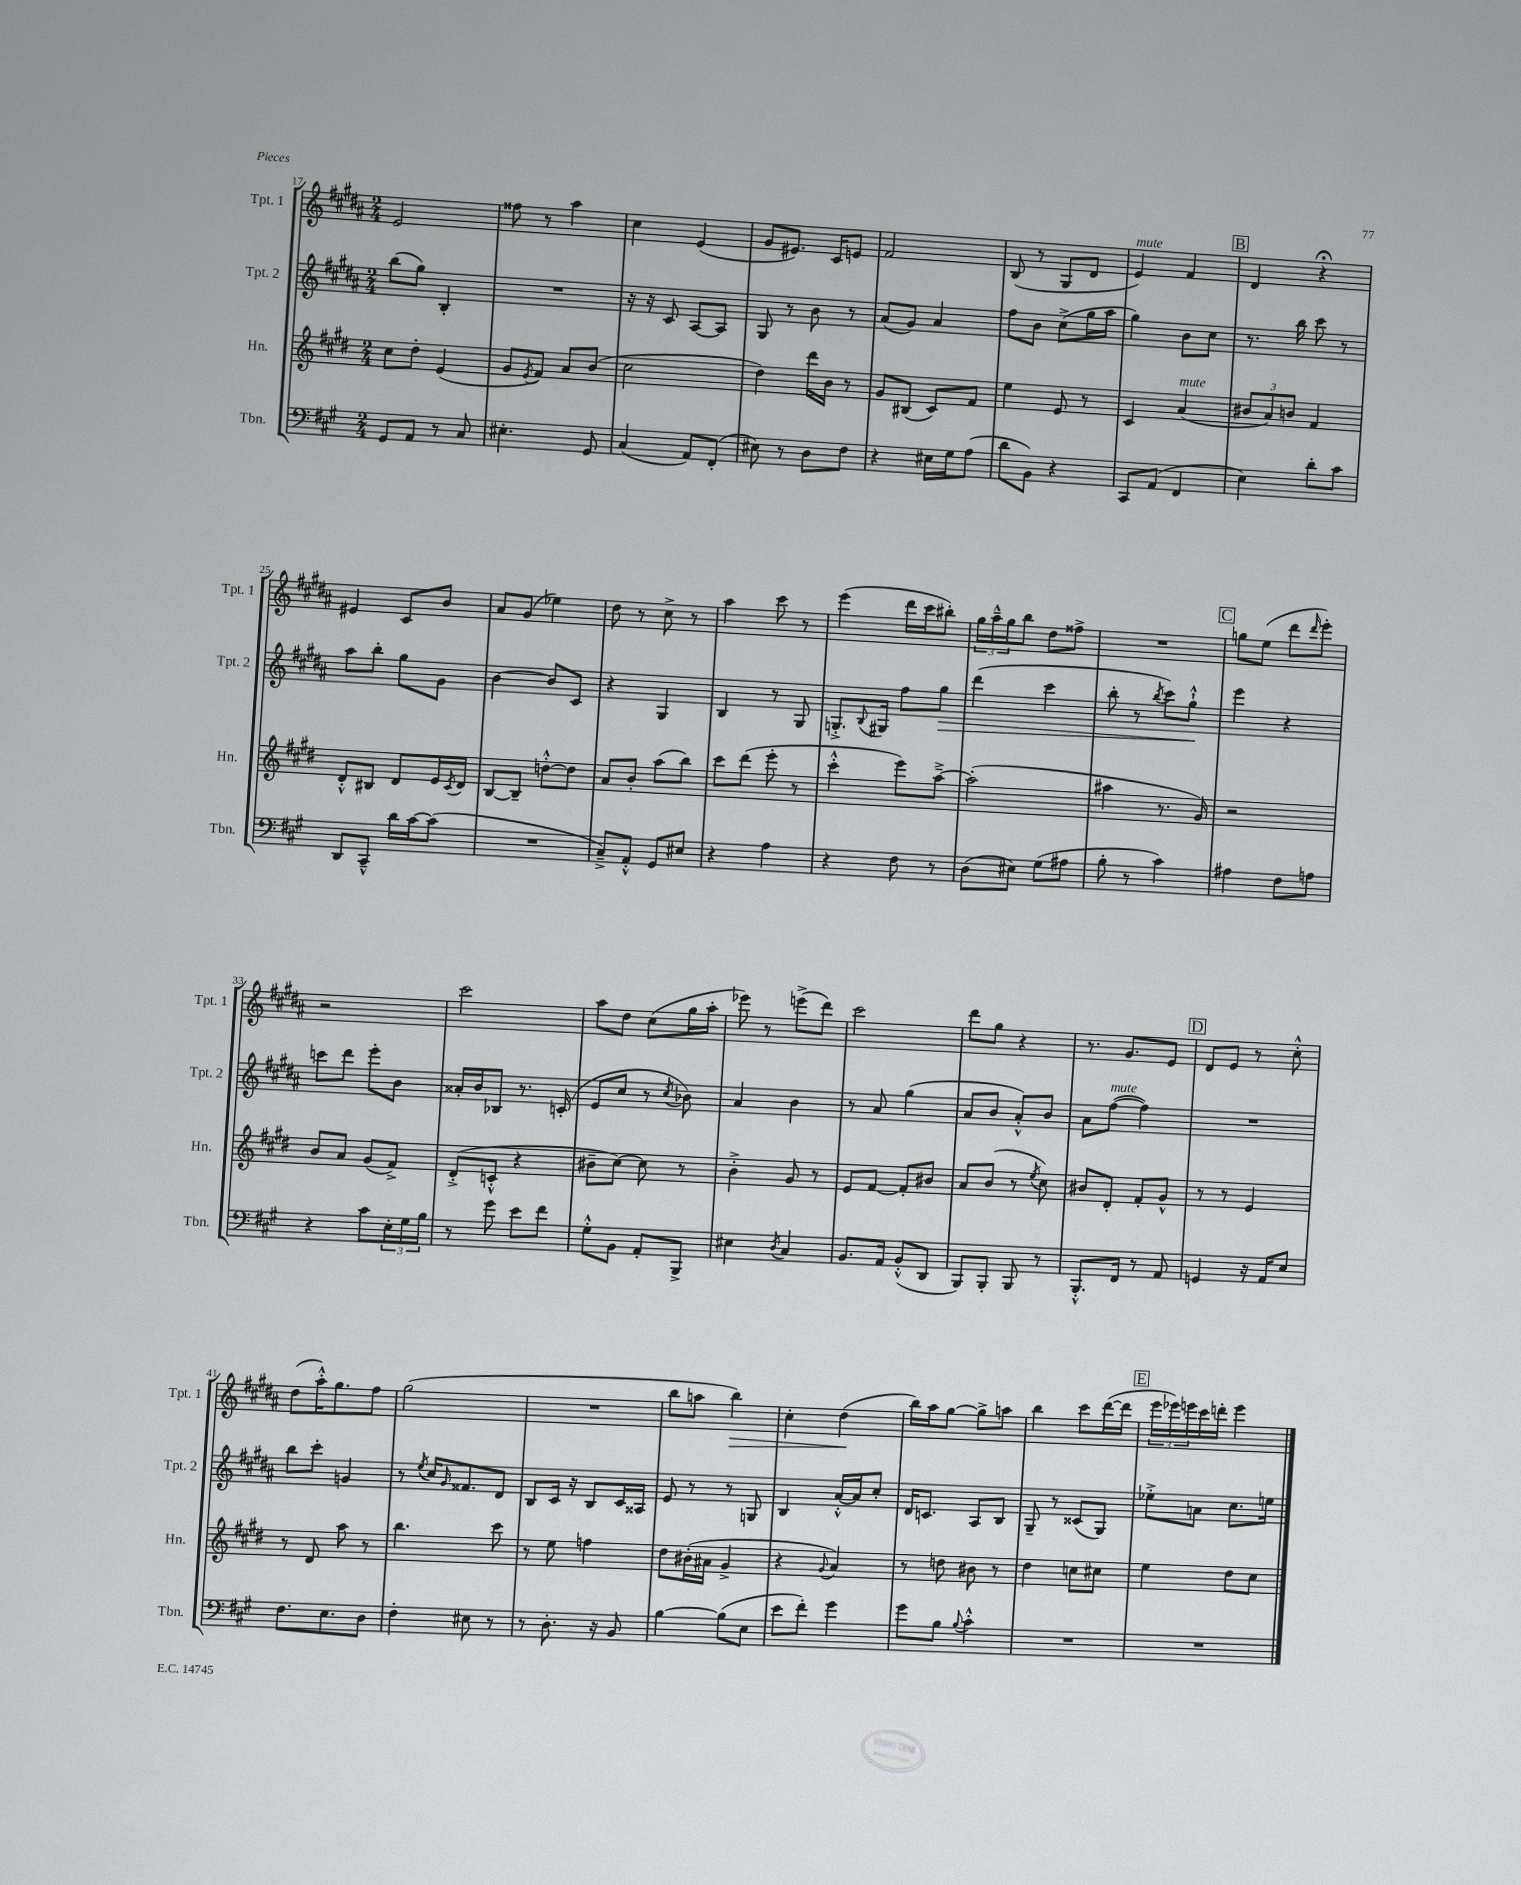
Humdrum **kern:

**kern	**kern	**kern	**dynam	**kern	**dynam
*part4	*part3	*part2	*part2	*part1	*part1
*staff4	*staff3	*staff2	*staff2	*staff1	*staff1
*I"Tbn.	*I"Hn.	*I"Tpt. 2	*	*I"Tpt. 1	*
*I'Tbn.	*I'Hn.	*I'Tpt. 2	*	*I'Tpt. 1	*
*clefF4	*clefG2	*clefG2	*	*clefG2	*
*k[f#c#g#]	*k[f#c#g#d#]	*k[f#c#g#d#a#]	*	*k[f#c#g#d#a#]	*
*M2/4	*M2/4	*M2/4	*	*M2/4	*
=17	=17	=17	=17	=17	=17
8GG#/L	8cc#\L	(8bb\L	.	2e/	.
8AA/J	8dd#'\J	8gg#\J)	.	.	.
8r	(4e/	4B'/	.	.	.
8C#/	.	.	.	.	.
=18	=18	=18	=18	=18	=18
4.E#X'\	8g#/L	2r	.	8ff##X\	.
.	8qe/	.	.	.	.
.	8f#/J)	.	.	8r	.
.	8a/L	.	.	4aa#\	.
8GG#/	(8b/J	.	.	.	.
=19	=19	=19	=19	=19	=19
(4C#/	2cc#\	16r	.	4cc#\	.
.	.	16r	.	.	.
.	.	8c#/	.	.	.
8AA/L)	.	[8A#/L	.	(4e/	.
(8FF#'/J	.	8A#/J]	.	.	.
=20	=20	=20	=20	=20	=20
8E#X\)	4dd#\)	8G#/	.	8g#/L	.
8r	.	8r	.	8.e#X/J)	.
8D\L	16ddd#\LL	8b\	.	.	.
.	16b\JJ	.	.	16c#/KL	.
8F#\J	8r	8r	.	8en/J	.
=21	=21	=21	=21	=21	=21
4r	8g#/L	(8a#/L	.	2f#/	.
.	(8B#X/J	8g#/J)	.	.	.
16E#X\LL	8c#/L)	4a#/	.	.	.
16G#\J	.	.	.	.	.
(8A\J	8f#/J	.	.	.	.
=22	=22	=22	=22	=22	=22
8d\L	4ee\	8ff#\L	.	(8B/	.
8BB\J)	.	8b\J	.	8r	.
4r	8e/	(8cc#^\L	.	8G#/L	.
.	8r	16gg#\L	.	8d#/J	.
.	.	16aa#\JJ	.	.	.
=23	=23	=23	=23	=23	=23
!	!	!	!	!LO:TX:a:i:t=mute	!
8CC#/L	4c#/	4gg#\)	.	4e/)	.
(8AA/J	.	.	.	.	.
!	!LO:TX:a:i:t=mute	!	!	!	!
4FF#/	(4a/	8b\L	.	4f#/	.
.	.	8cc#\J	.	.	.
!!LO:REH:place=s1:t=B
=24	=24	=24	=24	=24	=24
4E\)	12b#X/L	8.r	.	4d#/	.
.	12a/)	.	.	.	.
.	12bn/J	.	.	.	.
.	.	16bb\	.	.	.
8d'\L	4f#/	8ccc#\	.	4r;<	.
8c#\J	.	8r	.	.	.
!!LO:LB:g=z
=25	=25	=25	=25	=25	=25
8DD/L	8d#'^^/L	8aa#\L	.	4e#X/	.
8CC#~^^/J	8B#X/J	8bb'\J	.	.	.
16d\LL	8d#/L	8gg#\L	.	8c#/L	.
[16c#\J	.	.	.	.	.
(8c#\J]	16e/L	8g#\J	.	8b/J	.
.	8qc#/	.	.	.	.
.	16d#/JJ	.	.	.	.
=26	=26	=26	=26	=26	=26
2r	[8B/L	[4b\	.	8a#/L	.
.	8B~/J]	.	.	(8g#/J	.
.	[8ddn'^^\L	8b/L]	.	4ee-X\)	.
.	8dd\J]	8c#/J	.	.	.
=27	=27	=27	=27	=27	=27
8C#~^/L)	8a/L	4r	.	8dd#\	.
8AA'^^/J	8b'/J	.	.	8r	.
8GG#/L	(8aa\L	4G#/	.	8cc#^\	.
8E#X/J	8bb\J)	.	.	8r	.
=28	=28	=28	=28	=28	=28
4r	8ccc#\L	4B/	.	4aa#\	.
.	(8ddd#\J	.	.	.	.
4A\	8eee'\	8r	.	8ccc#\	.
.	8r	8G#/	.	8r	.
=29	=29	=29	=29	=29	=29
4r	4ccc#'^^\	8.Gn'^/L	.	(4eee\	.
.	.	8qqB/	.	.	.
.	.	16G#X/Jk	.	.	.
8F#\	8eee\L)	8ff#\L	.	16ddd#\LL	.
.	.	.	.	16ccc#\J	.
!	!	!	!LO:HP:b	!	!
8r	[8aa~^\J	8gg#\J	>	8bb#X'\J)	.
=30	=30	=30	=30	=30	=30
(8D\L	(2aa'\]	(4ddd#\	.	24gg#\LL	.
.	.	.	.	24aa#~^^\	.
.	.	.	.	24gg#\J	.
8E#X\J)	.	.	.	8bb\J	.
(8G#\L	.	4ccc#\	.	8dd#\L	.
8A#X\J	.	.	.	8ff##X^\J	.
=31	=31	=31	=31	=31	=31
8B'\	4aa#X\	8bb'\	.	2r	.
8r	.	8r	.	.	.
.	.	8qbb/	.	.	.
4c#\)	8.r	8ccc#\L)	.	.	.
.	.	8gg#`^^\J	.	.	.
.	16g#/)	.	.	.	.
.	.	.	]	.	.
!!LO:REH:place=s1:t=C
=32	=32	=32	=32	=32	=32
4A#X\	2r	4eee\	.	8ggn\L	.
.	.	.	.	(8ee\J	.
8F#\L	.	4r	.	8ddd#\L	.
.	.	.	.	16qqddd#/	.
8An\J	.	.	.	8eee'\J)	.
!!LO:LB:g=z
=33	=33	=33	=33	=33	=33
4r	8b/L	8cccn\L	.	2r	.
.	8a/J	8ddd#\J	.	.	.
8c#\L	(8g#/L	8eee'\L	.	.	.
24E'\L	8f#^/J)	8b\J	.	.	.
24G#\	.	.	.	.	.
24B\JJ	.	.	.	.	.
=34	=34	=34	=34	=34	=34
8r	(8d#'^/L	16a##X'/LL	.	2ccc#\	.
.	.	16b/J	.	.	.
8g#\	8cn'^^/J	8B-X/J	.	.	.
8e\L	4r	8.r	.	.	.
8f#\J	.	.	.	.	.
.	.	(16cn'/	.	.	.
=35	=35	=35	=35	=35	=35
8G#'^^\L	8b#X~\L	8e/L	.	8aa#\L	.
8BB\J	[8cc#\J)	8cc#/J	.	8dd#\J	.
8AA'/L	8cc#\]	8r	.	(8cc#\L	.
.	.	8qcc#/	.	.	.
8BBB^/J	8r	8b-X\)	.	16gg#\L	.
.	.	.	.	16aa#'\JJ	.
=36	=36	=36	=36	=36	=36
4E#X\	4b'^\	4a#/	.	8eee-X\)	.
.	.	.	.	8r	.
8qD/	.	.	.	.	.
4C#/	8g#/	4b\	.	(8eeen^\L	.
.	8r	.	.	8ddd#\J)	.
=37	=37	=37	=37	=37	=37
8.BB/L	8e/L	8r	.	2ccc#\	.
.	[8f#/J	8a#/	.	.	.
16AA/Jk	.	.	.	.	.
(8BB'^^/L	8f#'/L]	(4gg#\	.	.	.
8DD/J	8b#X/J	.	.	.	.
=38	=38	=38	=38	=38	=38
8BBB/L)	8a/L	8a#/L	.	8ddd#\L	.
8BBB'/J	(8b/J	8b/J	.	8gg#\J	.
8BBB/	8r	8a#'^^/L)	.	4r	.
.	8qee/	.	.	.	.
8r	8cc#\)	8b/J	.	.	.
=39	=39	=39	=39	=39	=39
8.BBB'^^/L	8b#X/L	8a#\L	.	8.r	.
!	!	!LO:TX:a:i:t=mute	!	!	!
.	8d#'/J	([8ff#\J	.	.	.
16FF#/Jk	.	.	.	8.g#/L	.
8r	8f#'/L	4ff#\])	.	.	.
8AA/	8g#^^/J	.	.	8e/J	.
!!LO:REH:place=s1:t=D
=40	=40	=40	=40	=40	=40
4GGn/	8r	2r	.	8d#/L	.
.	8r	.	.	8e/J	.
16r	4e/	.	.	8r	.
16AA/KL	.	.	.	.	.
8E/J	.	.	.	8cc#'^^\	.
!!LO:LB:g=z
=41	=41	=41	=41	=41	=41
8.F#\L	8r	8bb\L	.	(8dd#\L	.
.	8d#/	8ccc#'\J	.	16aa#'^^\K)	.
8.E\	.	.	.	8.gg#\	.
.	8aa\	4gn/	.	.	.
8D\J	8r	.	.	8ff#\J	.
=42	=42	=42	=42	=42	=42
4F#'\	4.bb\	8r	.	(2gg#\	.
.	.	8qee/	.	.	.
.	.	16cc#/KL	.	.	.
.	.	16qqg#/	.	.	.
.	.	8.f##X/	.	.	.
8E#X\	.	.	.	.	.
8r	8ccc#\	8d#/J	.	.	.
=43	=43	=43	=43	=43	=43
8r	8r	8B/L	.	2r	.
8.D'\	8ee\	16c#/Jk	.	.	.
.	.	16r	.	.	.
.	4ffn\	8B/L	.	.	.
16r	.	.	.	.	.
8BB/	.	16c#/L	.	.	.
.	.	16A##X/JJ	.	.	.
=44	=44	=44	=44	=44	=44
[4B\	8dd#\L	8e/	.	8bb\L	.
.	(16b#X'\L	8r	.	8aan\J	.
.	16a#X\JJ	.	.	.	.
!	!	!	!	!	!LO:HP:b
(8B\L]	4g#^/	8r	.	4bb\)	>
8E\J	.	8Gn/	.	.	.
=45	=45	=45	=45	=45	=45
8e\L	4r	4B/	.	4cc#'\	.
8f#'\J)	.	.	.	.	.
.	8qqg#/	.	.	.	.
4g#\	4a/)	[16a#'^^/LL	.	(4dd#\	.
.	.	16a#/J]	.	.	.
.	.	8cc#'/J	.	.	.
.	.	.	.	.	]
=46	=46	=46	=46	=46	=46
8g#\L	8r	16d#/KL	.	16bb\LL)	.
.	.	8.cn/J	.	16aa#\J	.
8B\J	8ddn\	.	.	[8gg#\J	.
8qqB/	.	.	.	.	.
4c#'^^\	8b#X\	8A#/L	.	8gg#^\L]	.
.	8r	8B/J	.	8aan\J	.
=47	=47	=47	=47	=47	=47
2r	4dd#\	8G#~/	.	4bb\	.
.	.	8r	.	.	.
.	8ccn\L	(8c##X/L	.	8ccc#\L	.
.	8cc#X\J	8G#/J)	.	([16ddd#\L	.
.	.	.	.	16ddd#\JJ]	.
!!LO:REH:place=s1:t=E
=48	=48	=48	=48	=48	=48
2r	4ee\	8ee-X'^\L	.	24eee\LL	.
.	.	.	.	24eee-X\)	.
.	.	.	.	24eeen\	.
.	.	8an\J	.	16ccc#\	.
.	.	.	.	16dddn'\JJ	.
.	8dd#\L	8.cc#\L	.	4eee\	.
.	8cc#\J	.	.	.	.
.	.	16een\Jk	.	.	.
==	==	==	==	==	==
*-	*-	*-	*-	*-	*-
